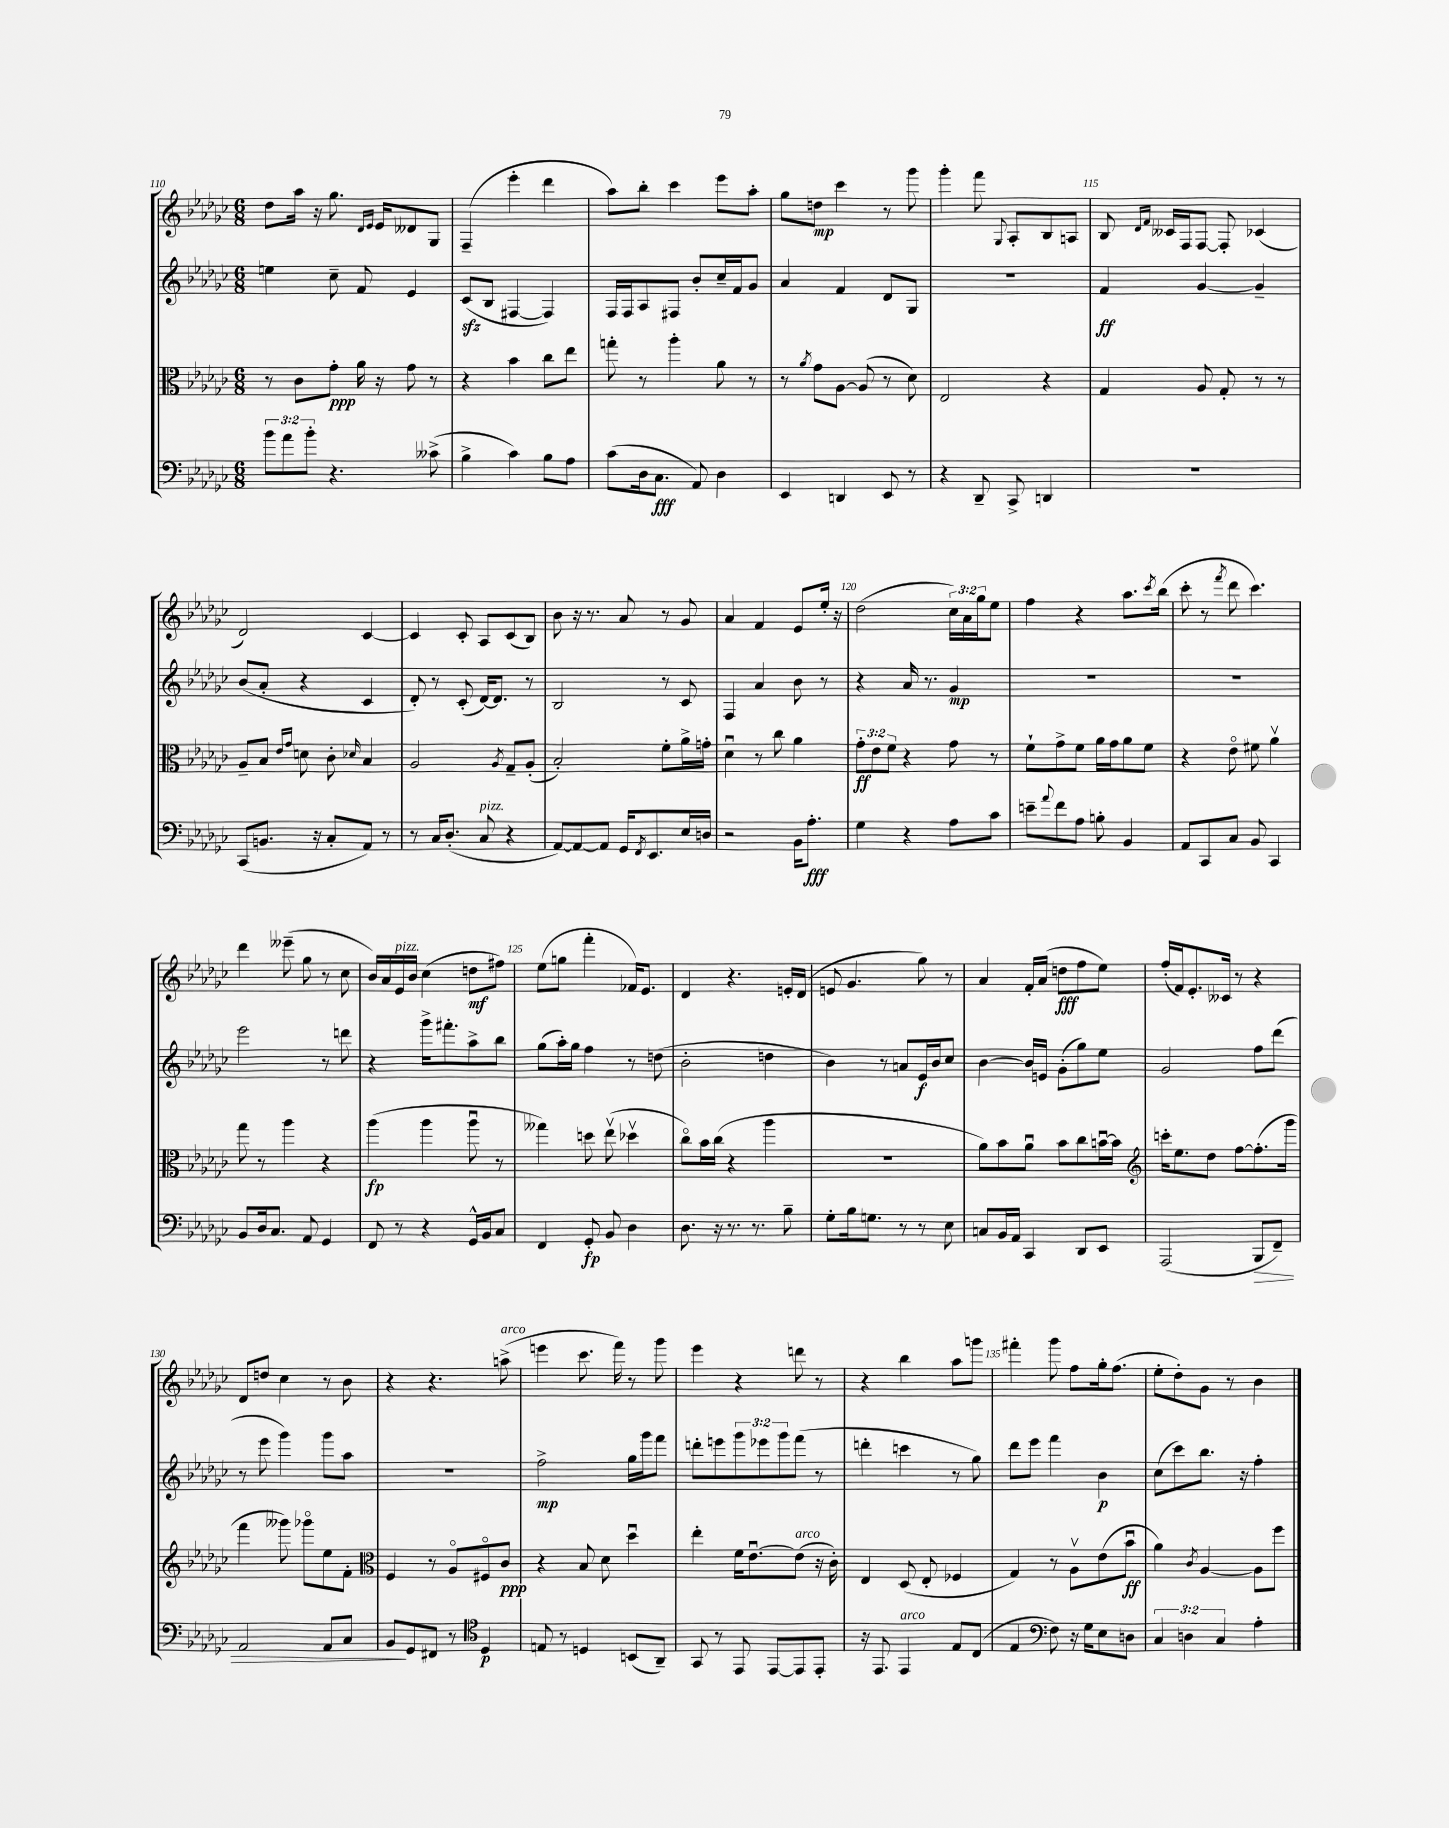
<<
\new StaffGroup <<
\new Staff = "s0" {
    \clef treble \key ges \major \numericTimeSignature \time 6/8 \override Staff.TupletNumber.text = #tuplet-number::calc-fraction-text
    des''8 aes''16 r16 ges''8. \grace { des'16 ees'16 } ees'16 deses'8 ges8 |
    f4--( ees'''4-. des'''4 |
    aes''8) bes''8-. ces'''4 ees'''8 aes''8-. |
    ges''8 d''8\mp ces'''4 r8 ges'''8 |
    ges'''4-. f'''8 \appoggiatura { ges8 } aes8-. bes8 a8 |
    bes8 \grace { des'16 f'16 } ceses'16 f16 f8~ f8-. ces'4( |
    des'2) ces'4~ |
    ces'4 ces'8-. aes8 ces'8( bes8) |
    bes'8 r16 r8. aes'8 r8 ges'8 |
    aes'4 f'4 ees'8 ees''16-. r16 |
    des''2( \tuplet 3/2 { ces''16) aes'16 ges''16 } ees''8 |
    f''4 r4 aes''8. \acciaccatura { ces'''8 } bes''16( |
    ces'''8-. r8 \acciaccatura { f'''8 } des'''8 ces'''4.) |
    des'''4 eeses'''8--( ges''8 r8 ces''8 |
    bes'16) aes'16 ees'16^\markup { \italic "pizz." } bes'16 ces''4( d''8\mf fis''8) |
    ees''8( g''8 f'''4-. fes'16) ees'8. |
    des'4 r4. e'16-. des'16( |
    e'8 ges'4. ges''8) r8 |
    aes'4 f'16-. aes'16( d''8\fff f''8 ees''8) |
    f''16-.( f'16) ees'8.-. ceses'16 r8 r4 |
    des'8 d''8 ces''4 r8 bes'8 |
    r4 r4. a''8->^\markup { \italic "arco" }( |
    e'''4 ces'''8. f'''16) r8 ges'''8 |
    ees'''4 r4 d'''8 r8 |
    r4 bes''4 aes''8 g'''8 |
    fis'''4-. ges'''8 f''8 ges''16-. f''8.( |
    ees''8-. des''8-.) ges'8 r8 bes'4 \bar "|." |
}
\new Staff = "s1" {
    \clef treble \key ges \major \numericTimeSignature \time 6/8 \override Staff.TupletNumber.text = #tuplet-number::calc-fraction-text
    e''4 ces''8-- f'8 ees'4 |
    ces'8\sfz( bes8 fis4~ fis4) |
    f16 f16 aes8 fis8 bes'8-. ces''16-- f'16 ges'8 |
    aes'4 f'4 des'8 ges8 |
    R2. |
    f'4\ff ges'4~ ges'4-- |
    bes'8( aes'8-. r4 ces'4 |
    des'8-.) r8 ces'8-.( des'16~) des'8. r8 |
    bes2 r8 ces'8 |
    f4 aes'4 bes'8 r8 |
    r4 aes'16 r8. ges'4\mp |
    R2. |
    R2. |
    ees'''2 r8 d'''8 |
    r4 ges'''16-> fis'''8.-. aes''8-> bes''8 |
    ges''8( aes''16-.) ges''16 f''4 r8 d''8( |
    bes'2-. d''4 |
    bes'4) r8 a'8 ees'16\f bes'16 ces''8 |
    bes'4~ bes'16 e'16 ges'8-.( ges''8) ees''8 |
    ges'2 f''8 des'''8( |
    r8 ees'''8 ges'''4) ges'''8 aes''8 |
    R2. |
    f''2->\mp ges''16 ges'''16 f'''8 |
    d'''8-. e'''8 \tuplet 3/2 { ges'''8 ees'''8 ges'''8 } f'''8( r8 |
    d'''4-. c'''4 r8 ges''8) |
    des'''8 ees'''8 f'''4 bes'4\p |
    ces''8( ces'''8) bes''8. r16 f''4-. \bar "|." |
}
\new Staff = "s2" {
    \clef alto \key ges \major \numericTimeSignature \time 6/8 \override Staff.TupletNumber.text = #tuplet-number::calc-fraction-text
    r8 ces'8 ges'8-.\ppp aes'16 r16 ges'8 r8 |
    r4 bes'4 ces''8 ees''8 |
    g''8-. r8 aes''4-. aes'8 r8 |
    r8 \acciaccatura { aes'8 } ges'8 aes8~ aes8( r8 des'8) |
    ees2 r4 |
    ges4 aes8 ges8-. r8 r8 |
    aes8-- bes8 \grace { ees'16 ges'16 } d'8 ces'8-. \grace { des'16 } bes4 |
    aes2 \acciaccatura { aes8 } ges8-- aes8-.( |
    bes2-.) f'8-. aes'16-> g'16-. |
    des'4\downbow r8 ces''8 aes'4 |
    \tuplet 3/2 { ges'8-.\ff ees'8 f'8 } r4 ges'8 r8 |
    f'8-! ges'8-> f'8 aes'16 ges'16 aes'8 f'8 |
    r4 ees'8\flageolet fis'8 aes'4\upbow |
    ges''8 r8 aes''4 r4 |
    aes''4\fp( aes''4 aes''8\downbow r8 |
    geses''4) d''8 ees''8\upbow( des''4\upbow |
    ces''8\flageolet) bes'16 ces''16( r4 aes''4 |
    R2. |
    aes'8) bes'8 aes'8\downbow bes'8 ces''8 b'16~\downbow b'16 |
    \clef treble c'''16-. ees''8. des''8 f''8~ f''8.-.( ges'''16 |
    f'''4 geses'''8) ges'''8\flageolet ees''8 f'8-. |
    \clef alto f4 r8 aes8\flageolet fis8\flageolet ces'8\ppp |
    r4 bes8 des'8 des''4\downbow |
    ees''4-. f'16 ees'8.~\downbow ees'8^\markup { \italic "arco" }( r16 ces'16-.) |
    ees4 des8( ees8-. fes4 |
    ges4) r8 aes8\upbow ees'8( bes'8\downbow\ff |
    aes'4) \acciaccatura { ces'8 } aes4~ aes8 f''8 \bar "|." |
}
\new Staff = "s3" {
    \clef bass \key ges \major \numericTimeSignature \time 6/8 \override Staff.TupletNumber.text = #tuplet-number::calc-fraction-text
    \tuplet 3/2 { bes'8 aes'8 bes'8-. } r4. ceses'8->( |
    bes4-> ces'4) bes8 aes8 |
    ces'8( des16 ces8.\fff aes,8) des4 |
    ees,4 d,4 ees,8 r8 |
    r4 des,8-- ces,8-> d,4 |
    R2. |
    ces,8( b,8. r16 ces8-. aes,8) r8 |
    r8 ces16 des8.-.( ces8^\markup { \italic "pizz." } r4 |
    aes,8~) aes,8~ aes,8 ges,16 \acciaccatura { f,8 } ees,8. ees16 d16 |
    r2 bes,16 aes8.-.\fff |
    ges4 r4 aes8 ces'8 |
    e'8-- \appoggiatura { aes'8 } f'8 aes8 b8-. bes,4 |
    aes,8 ces,8 ces8 bes,8 ces,4 |
    bes,8 des16 ces8. aes,8 ges,4 |
    f,8 r8 r4 ges,16-^ bes,16 ces8 |
    f,4 ges,8-.\fp bes,8 des4 |
    des8. r16 r8. r8. bes8-- |
    ges8-. bes16 g8. r8 r8 ees8 |
    c8 bes,16 aes,16 ces,4 des,8 ees,8 |
    aes,,2( bes,,8\> f,8--) |
    aes,2 aes,8 ces8 |
    bes,8\! ges,8 fis,8 r8 \clef tenor des4\p |
    e8 r8 d4 b,8( aes,8--) |
    ges,8 r8 ees,8 ees,8~ ees,8 ees,8-. |
    r16 ees,8. ees,4^\markup { \italic "arco" } ees8 ces8( |
    ees4 \clef bass f8) r16 ges16 ees8 d8 |
    \tuplet 3/2 { ces4 d4 ces4 } aes4-. \bar "|." |
}
>>
>>
\layout { \context { \Score currentBarNumber = #110 \override BarNumber.break-visibility = ##(#f #t #t) barNumberVisibility = #(every-nth-bar-number-visible 5) } }
